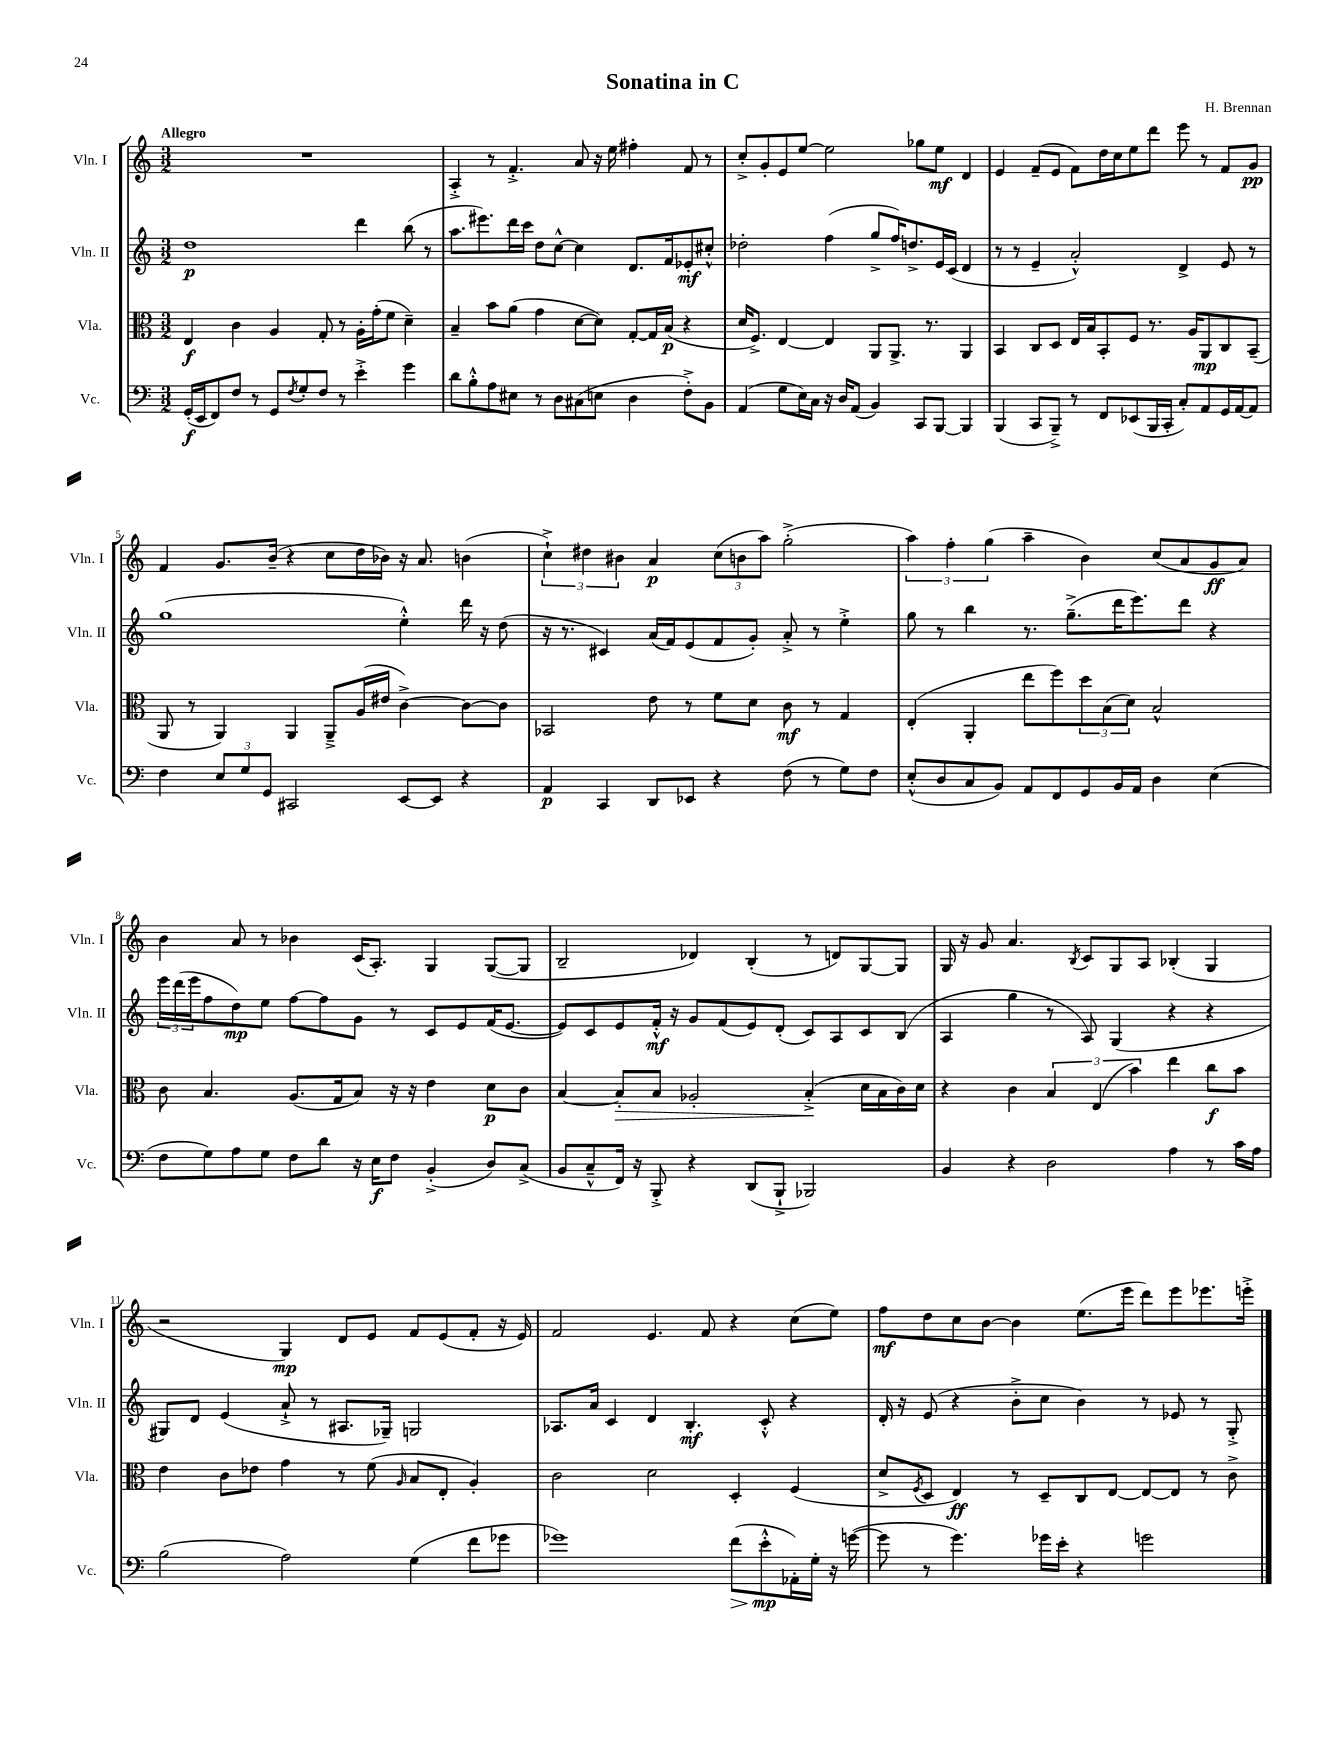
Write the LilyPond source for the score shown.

\header { title = "Sonatina in C" composer = "H. Brennan" }
<<
\new StaffGroup <<
\new Staff = "s0" \with { instrumentName = "Vln. I" shortInstrumentName = "Vln. I" } {
    \clef treble \key c \major \numericTimeSignature \time 3/2 \tempo "Allegro"
    R1. |
    a4-.-> r8 f'4.-.-> a'8 r16 e''16 fis''4-. f'8 r8 |
    c''8-.-> g'8-. e'8 e''8~ e''2 ges''8 e''8\mf d'4 |
    e'4 f'8--( e'8 f'8) d''16 c''16 e''8 d'''8 e'''8 r8 f'8 g'8\pp |
    f'4 g'8. b'16--( r4 c''8 d''16 bes'16) r16 a'8. b'4( |
    \tuplet 3/2 { c''4-!->) dis''4 bis'4 } a'4\p \tuplet 3/2 { c''8( b'8 a''8) } g''2-.->( |
    \tuplet 3/2 { a''4) f''4-. g''4( } a''4-- b'4) c''8( a'8 g'8\ff a'8) |
    b'4 a'8 r8 bes'4 c'16( a8.-.) g4 g8~( g8 |
    b2-- des'4) b4-.( r8 d'8) g8~ g8 |
    g16 r16 g'8 a'4. \acciaccatura { b8 } c'8 g8 a8 bes4-.( g4 |
    r2 g4\mp) d'8 e'8 f'8 e'8( f'8-. r16 e'16) |
    f'2 e'4. f'8 r4 c''8( e''8) |
    f''8\mf d''8 c''8 b'8~ b'4 e''8.( e'''16 d'''8) e'''8 ees'''8. e'''16-.-> \bar "|." |
}
\new Staff = "s1" \with { instrumentName = "Vln. II" shortInstrumentName = "Vln. II" } {
    \clef treble \key c \major \numericTimeSignature \time 3/2
    d''1\p d'''4 b''8( r8 |
    a''8. eis'''8.) d'''16 c'''16 d''8 c''8~-^ c''4 d'8. f'16 ees'8-.\mf cis''8-.-^ |
    des''2-. f''4( g''8-> f''16) d''8.-> e'16 c'16( d'4 |
    r8 r8 e'4-- a'2-.-^) d'4-> e'8 r8 |
    g''1( e''4-.-^) d'''16 r16 d''8( |
    r16 r8. cis'4) a'16( f'16) e'8( f'8 g'8-.) a'8-.-> r8 e''4-.-> |
    g''8 r8 b''4 r8. g''8.--->( d'''16 e'''8.) d'''8 r4 |
    \tuplet 3/2 { e'''16 d'''16( e'''16 } f''8 d''8\mp) e''8 f''8~ f''8 g'8 r8 c'8 e'8 f'16( e'8.~ |
    e'8) c'8 e'8 f'16-.-^\mf r16 g'8 f'8( e'8) d'8-.( c'8) a8 c'8 b8( |
    a4 g''4 r8 a8) g4( r4 r4 |
    gis8) d'8 e'4( a'8-!-> r8 ais8. ges16--) g2 |
    aes8. a'16 c'4 d'4 b4.-.\mf c'8-.-^ r4 |
    d'16-. r16 e'8( r4 b'8-.-> c''8 b'4) r8 ees'8 r8 g8-.-> \bar "|." |
}
\new Staff = "s2" \with { instrumentName = "Vla." shortInstrumentName = "Vla." } {
    \clef alto \key c \major \numericTimeSignature \time 3/2
    e4\f c'4 a4 g8-. r8 a16-. g'16-.( f'8 d'4--) |
    b4-- b'8 a'8( g'4 d'8~ d'8) g8~-. g16 b16\p( r4 |
    d'16 f8.->) e4~ e4 a,8 a,8.-> r8. a,4 |
    b,4 c8 d8 e16 b16 b,8-. f8 r8. a16 a,8\mp c8 b,8--( |
    a,8 r8 a,4) a,4 a,8---> a16( eis'16 c'4~->) c'8~ c'8 |
    bes,2 e'8 r8 f'8 d'8 c'8\mf r8 g4 |
    e4-.( a,4-. e''8 f''8) \tuplet 3/2 { d''8 b8( d'8) } b2-^ |
    c'8 b4. a8.( g16 b8) r16 r16 e'4 d'8\p c'8 |
    b4~ b8-.\> b8 aes2-. b4-.->\!( d'16 b16 c'16) d'16 |
    r4 c'4 \tuplet 3/2 { b4 e4( b'4) } e''4 c''8\f b'8 |
    e'4 c'8 ees'8 g'4 r8 f'8( \grace { a16 } b8 e8-. a4-.) |
    c'2 d'2 d4-. f4( |
    d'8-> \acciaccatura { f8 } d8 e4\ff) r8 d8-- c8 e8~ e8~ e8 r8 c'8-> \bar "|." |
}
\new Staff = "s3" \with { instrumentName = "Vc." shortInstrumentName = "Vc." } {
    \clef bass \key c \major \numericTimeSignature \time 3/2
    g,16-.\f( e,16 f,8) f8 r8 g,8 \acciaccatura { f8 } g8-. f8 r8 e'4-.-> g'4 |
    d'8 b8-.-^ a8 eis8 r8 d8 cis8( e8 d4 f8-.->) b,8 |
    a,4( g8 e16) c16 r16 d16 a,8( b,4) c,8 b,,8~ b,,4 |
    b,,4( c,8 b,,8--->) r8 f,8 ees,8( b,,16 c,16-. c8-.) a,8 g,16 a,16~ a,8 |
    f4 \tuplet 3/2 { e8 g8 g,8 } cis,2 e,8~ e,8 r4 |
    a,4\p c,4 d,8 ees,8 r4 f8( r8 g8) f8 |
    e8-.-^( d8 c8 b,8) a,8 f,8 g,8 b,16 a,16 d4 e4( |
    f8 g8) a8 g8 f8 d'8 r16 e16\f f8 b,4-.->( d8) c8->( |
    b,8 c8---^ f,16) r16 b,,8-.-> r4 d,8( b,,8-!-> bes,,2) |
    b,4 r4 d2 a4 r8 c'16 a16 |
    b2( a2) g4( f'8 ges'8 |
    ges'1) f'8\>( e'8-.-^\mp\! aes,16-.) g16-. r16 g'16~( |
    g'8 r8 g'4.) ges'16 e'16-. r4 g'2 \bar "|." |
}
>>
>>
